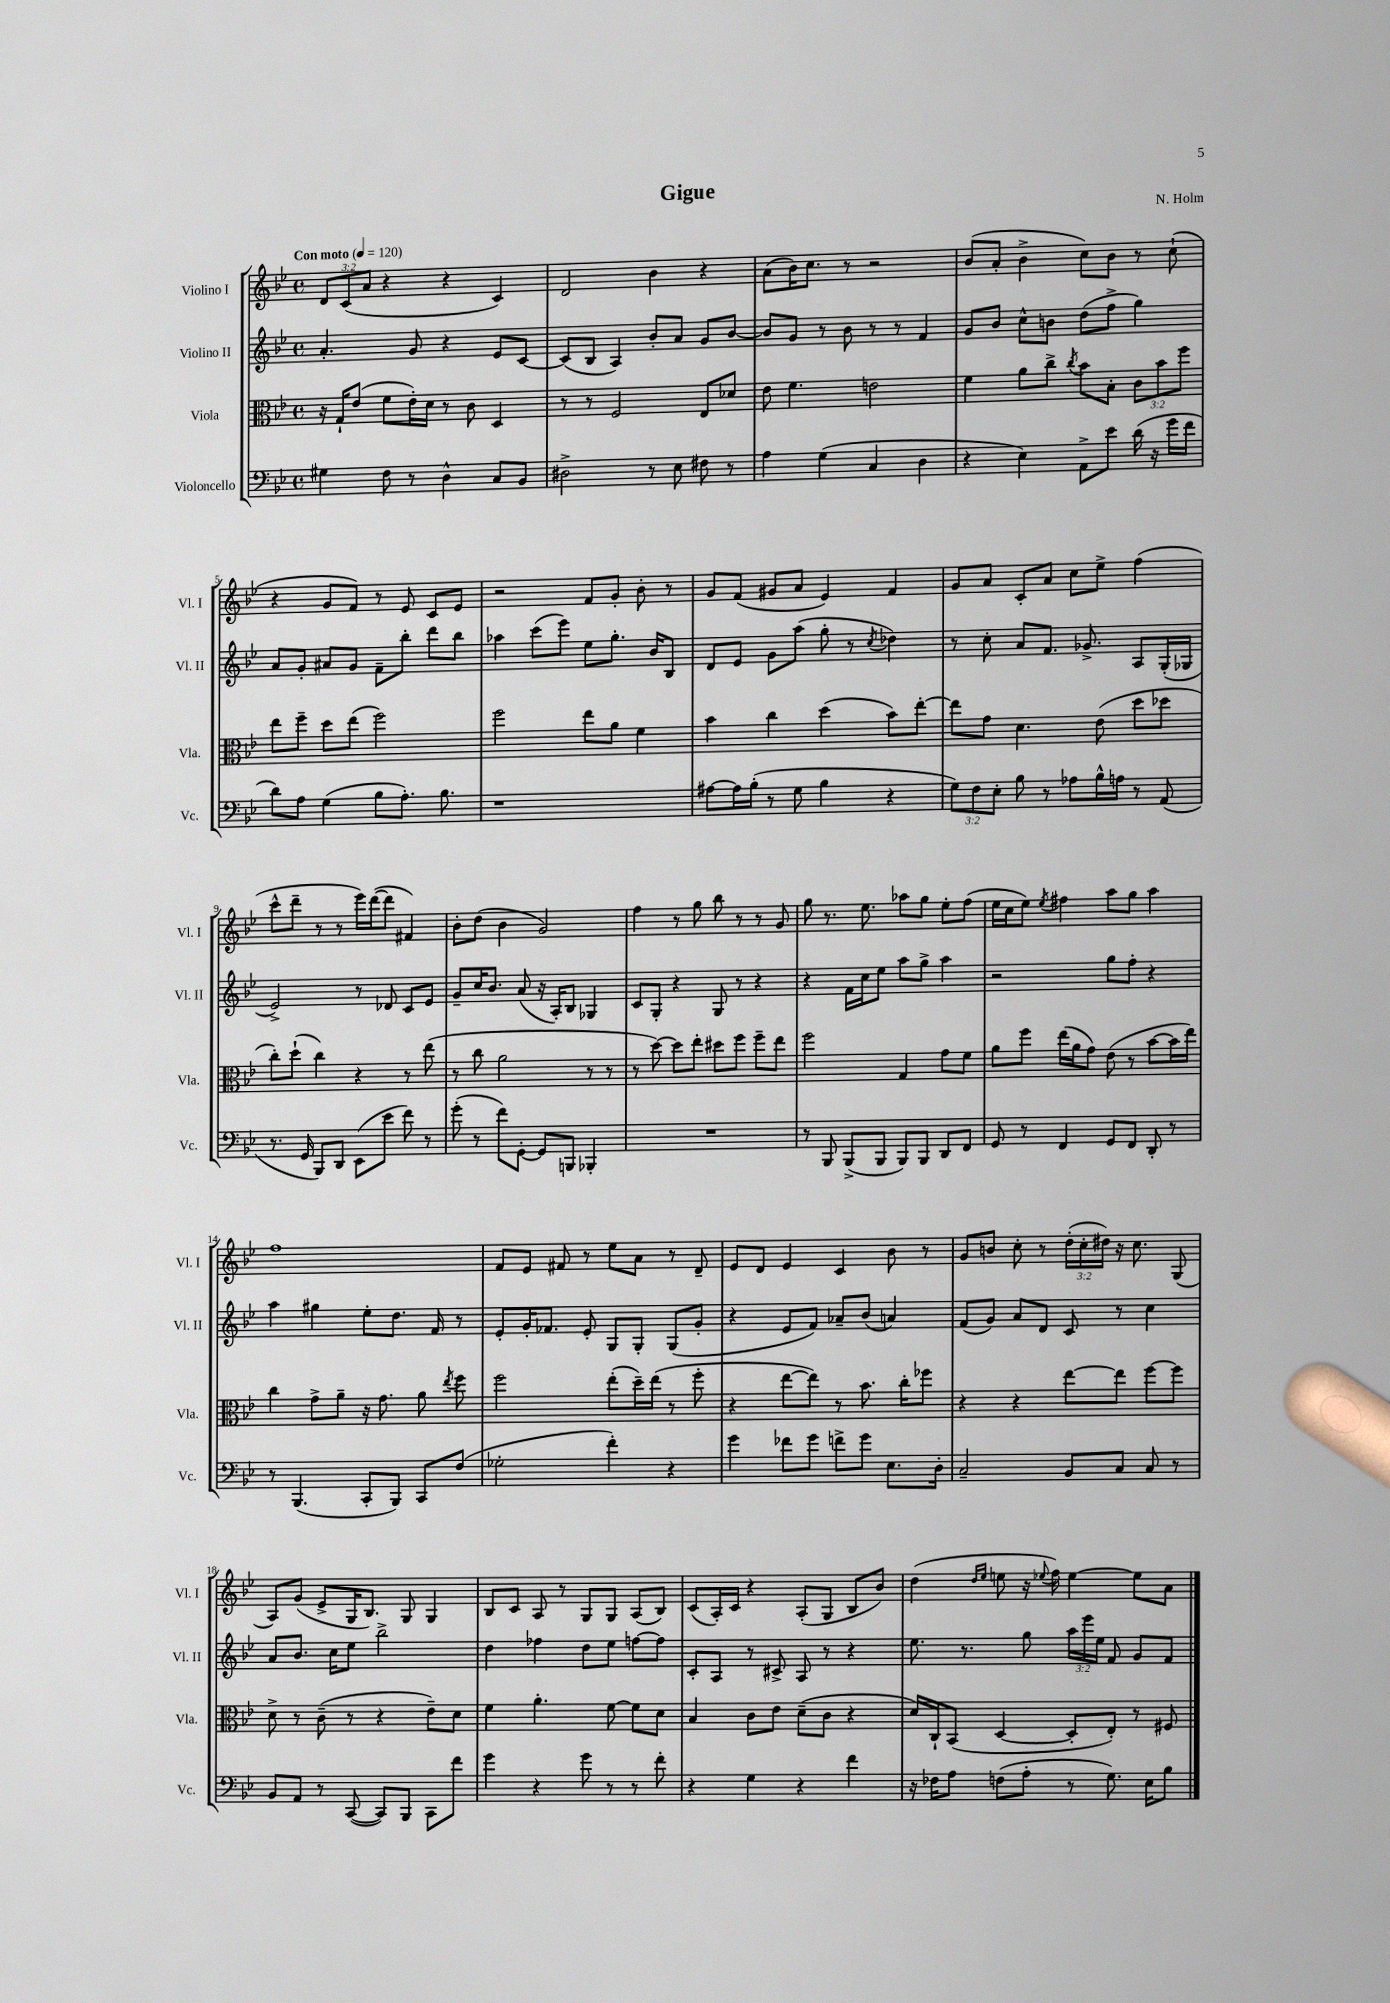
\header { title = "Gigue" composer = "N. Holm" }
<<
\new StaffGroup <<
\new Staff = "s0" \with { instrumentName = "Violino I" shortInstrumentName = "Vl. I" } {
    \clef treble \key bes \major \defaultTimeSignature \time 4/4 \override Staff.TupletNumber.text = #tuplet-number::calc-fraction-text \tempo "Con moto" 4 = 120
    \autoBeamOff \tuplet 3/2 { d'8[ c'8( a'8] } r4 r4 c'4) |
    d'2 bes'4 r4 |
    a'8[( bes'16) c''8.] r8 r2 |
    bes'8[( a'8]-. bes'4-> c''8[) bes'8] r8 c''8-!( |
    r4 g'8[ f'8]) r8 ees'8 c'8[ ees'8] |
    r2 f'8[ g'8]-. bes'8-. r8 |
    g'8[ f'8]( gis'8[ a'8] ees'4) f'4 |
    g'8[ a'8] c'8[-. a'8] c''8[ ees''8]-> f''4( |
    c'''8[-^ d'''8]-- r8 r8 ees'''16[) d'''16~( d'''8] fis'4) |
    bes'8[-. d''8]( bes'4 g'2) |
    f''4 r8 g''8 bes''8 r8 r8 g'8 |
    g''8 r8. ees''8. aes''8[ g''8] ees''8[-. f''8]( |
    ees''16[ c''16 ees''8]) \acciaccatura { ees''8 } fis''4 a''8[ g''8] a''4 |
    f''1 |
    f'8[ ees'8] fis'8 r8 ees''8[ a'8] r8 d'8-- |
    ees'8[ d'8] ees'4 c'4 bes'8 r8 |
    g'8[ b'8] c''8-. r8 \tuplet 3/2 { d''16[-.( c''16-. dis''16]) } r16 c''8. g8( |
    a8[) g'8]( ees'8[-> g16 bes8.]) g8 g4 |
    bes8[ c'8] a8 r8 g8[ g8] a8[( bes8]) |
    c'8[( a16-.) c'16] r4 a8[-.( g8] bes8[ bes'8]) |
    d''4( \grace { d''16[ ees''16] } e''8 r16 \appoggiatura { ees''8 } f''16) ees''4~ ees''8[ a'8] \bar "|." |
}
\new Staff = "s1" \with { instrumentName = "Violino II" shortInstrumentName = "Vl. II" } {
    \clef treble \key bes \major \defaultTimeSignature \time 4/4 \override Staff.TupletNumber.text = #tuplet-number::calc-fraction-text
    \autoBeamOff a'4.-. g'8 r4 ees'8[ c'8]~ |
    c'8[( bes8] a4) bes'8[-. a'8] g'8[ bes'8]~ |
    bes'8[ g'8] r8 bes'8 r8 r8 f'4 |
    g'8[ bes'8] c''8[-^ b'8] d''8[( f''8]-> g''4) |
    a'8[ g'8]-. ais'8[ g'8] f'8[-- bes''8]-. d'''8[ bes''8] |
    aes''4 c'''8[( ees'''8]) ees''8[ g''8.]-. bes'16[ bes8] |
    d'8[ ees'8] g'8[ a''8]( g''8-. r8 \acciaccatura { c''8 } des''4) |
    r8 c''8-. a'8[ f'8.] ges'8.-> a8[ g16-.( ges16] |
    ees'2->) r8 des'8 c'8[ ees'8] |
    g'8[-- c''16 bes'8.] a'8( r16 a16[-.) bes8] ges4 |
    c'8[ g8]-. r4 g8 r8 r4 |
    r4 f'16[ c''16 ees''8] a''8[ g''8]-> a''4 |
    r2 g''8[ f''8]-. r4 |
    a''4 gis''4 ees''8[-. d''8.] f'16 r8 |
    ees'8[-. g'16-. fes'8.] ees'8-. g8[ g8]-. g8[( g'8]-. |
    r4 ees'8[ f'8]) aes'8[-- bes'8]( a'4) |
    f'8[( g'8]) a'8[ d'8] c'8 r8 c''4 |
    a'8[ bes'8.] c''16[ ees''8] bes''2-> |
    d''4 fes''4 d''8[ ees''8] f''8[~ f''8] |
    c'8[-. a8] r8 cis'8-> a8 r8 r4 |
    ees''8. r8. g''8 \tuplet 3/2 { a''16[ ees'''16 ees''16] } f'8 g'8[ f'8] \bar "|." |
}
\new Staff = "s2" \with { instrumentName = "Viola" shortInstrumentName = "Vla." } {
    \clef alto \key bes \major \defaultTimeSignature \time 4/4 \override Staff.TupletNumber.text = #tuplet-number::calc-fraction-text
    \autoBeamOff r16 g16[-! ees'8]( f'8[ ees'16-.) d'16] r8 c'8 d4 |
    r8 r8 f2 ees8[ des'8] |
    ees'8 f'4. e'2 |
    f'4 a'8[ c''8]-> \acciaccatura { c''8 } bes'8[ bes8]-. \tuplet 3/2 { c'8[ bes'8 f''8] } |
    ees''8[ f''8]-- d''8[ ees''8]( f''2) |
    f''2 ees''8[ a'8] f'4 |
    bes'4 c''4 d''4( bes'8[) ees''8]~-. |
    ees''8[ g'8] d'4. ees'8( d''8[ des''8] |
    c''8[-.) d''8]-!( c''4) r4 r8 ees''8( |
    r8 c''8 a'2 r8 r8 |
    r8 d''8~) d''8[ ees''8]-. dis''8[ f''8] f''8[-- ees''8] |
    f''2 g4 g'8[ f'8] |
    a'8[ f''8] ees''16[( a'16 g'8]) ees'8( r8 bes'8[~ bes'16 ees''16]) |
    c''4 g'8[-> a'8]-- r16 g'8. a'8 \acciaccatura { ees''8 } f''8 |
    f''2 ees''8[-.( d''16--) ees''16]( r8 f''8-. |
    r4 ees''8[~ ees''8]) r8 bes'8. c''16[-. fes''8] |
    r4 r4 ees''8[~ ees''8] f''8[~ f''8] |
    d'8-> r8 c'8--( r8 r4 ees'8[--) d'8] |
    f'4 a'4.-. f'8~ f'8[ d'8] |
    bes4 c'8[ ees'8] d'8[--( c'8] r4 |
    d'16[) c16-! bes,8]( d4~ d8[-. ees8]-.) r8 fis8 \bar "|." |
}
\new Staff = "s3" \with { instrumentName = "Violoncello" shortInstrumentName = "Vc." } {
    \clef bass \key bes \major \defaultTimeSignature \time 4/4 \override Staff.TupletNumber.text = #tuplet-number::calc-fraction-text
    \autoBeamOff gis4 f8 r8 d4-^ c8[ bes,8] |
    dis2-> r8 ees8 fis8 r8 |
    a4 g4( c4 d4 |
    r4 ees4) a,8[-> ees'8] d'16( r16 g'16[ f'16] |
    d'8[) a8] g4( bes8[ a8.]-.) bes8. |
    r1 |
    ais8[~ ais16 bes16]-.( r8 g8 bes4 r4 |
    \tuplet 3/2 { g8[) f8 ees8]-. } bes8 r8 aes8[ bes16-^ a16] r8 a,8( |
    r8. g,16 bes,,8[) d,8] ees,8[( ees'8] f'8) r8 |
    g'8-.( r8 f'8[) g,8]~-. g,8[ b,,8] bes,,4-. |
    R1 |
    r8 bes,,8 bes,,8[->( bes,,8] bes,,8[) bes,,8] d,8[ f,8] |
    g,8 r8 f,4 g,8[ f,8] d,8-. r8 |
    r8 bes,,4.( c,8[-. bes,,8]) c,8[ f8]( |
    ges2-. f'4-.) r4 |
    g'4 fes'8[ g'8] f'8[-> g'8] ees8.[ d16]-. |
    c2-- bes,8[ c8] c8 r8 |
    bes,8[ a,8] r8 c,8~( c,8[) bes,,8] c,8[ f'8] |
    g'4 r4 g'8 r8 r8 f'8-. |
    r4 g4 r4 f'4 |
    r16 fes16[ a8] f8[( a8]-. r8 g8.) ees16[ bes8] \bar "|." |
}
>>
>>
